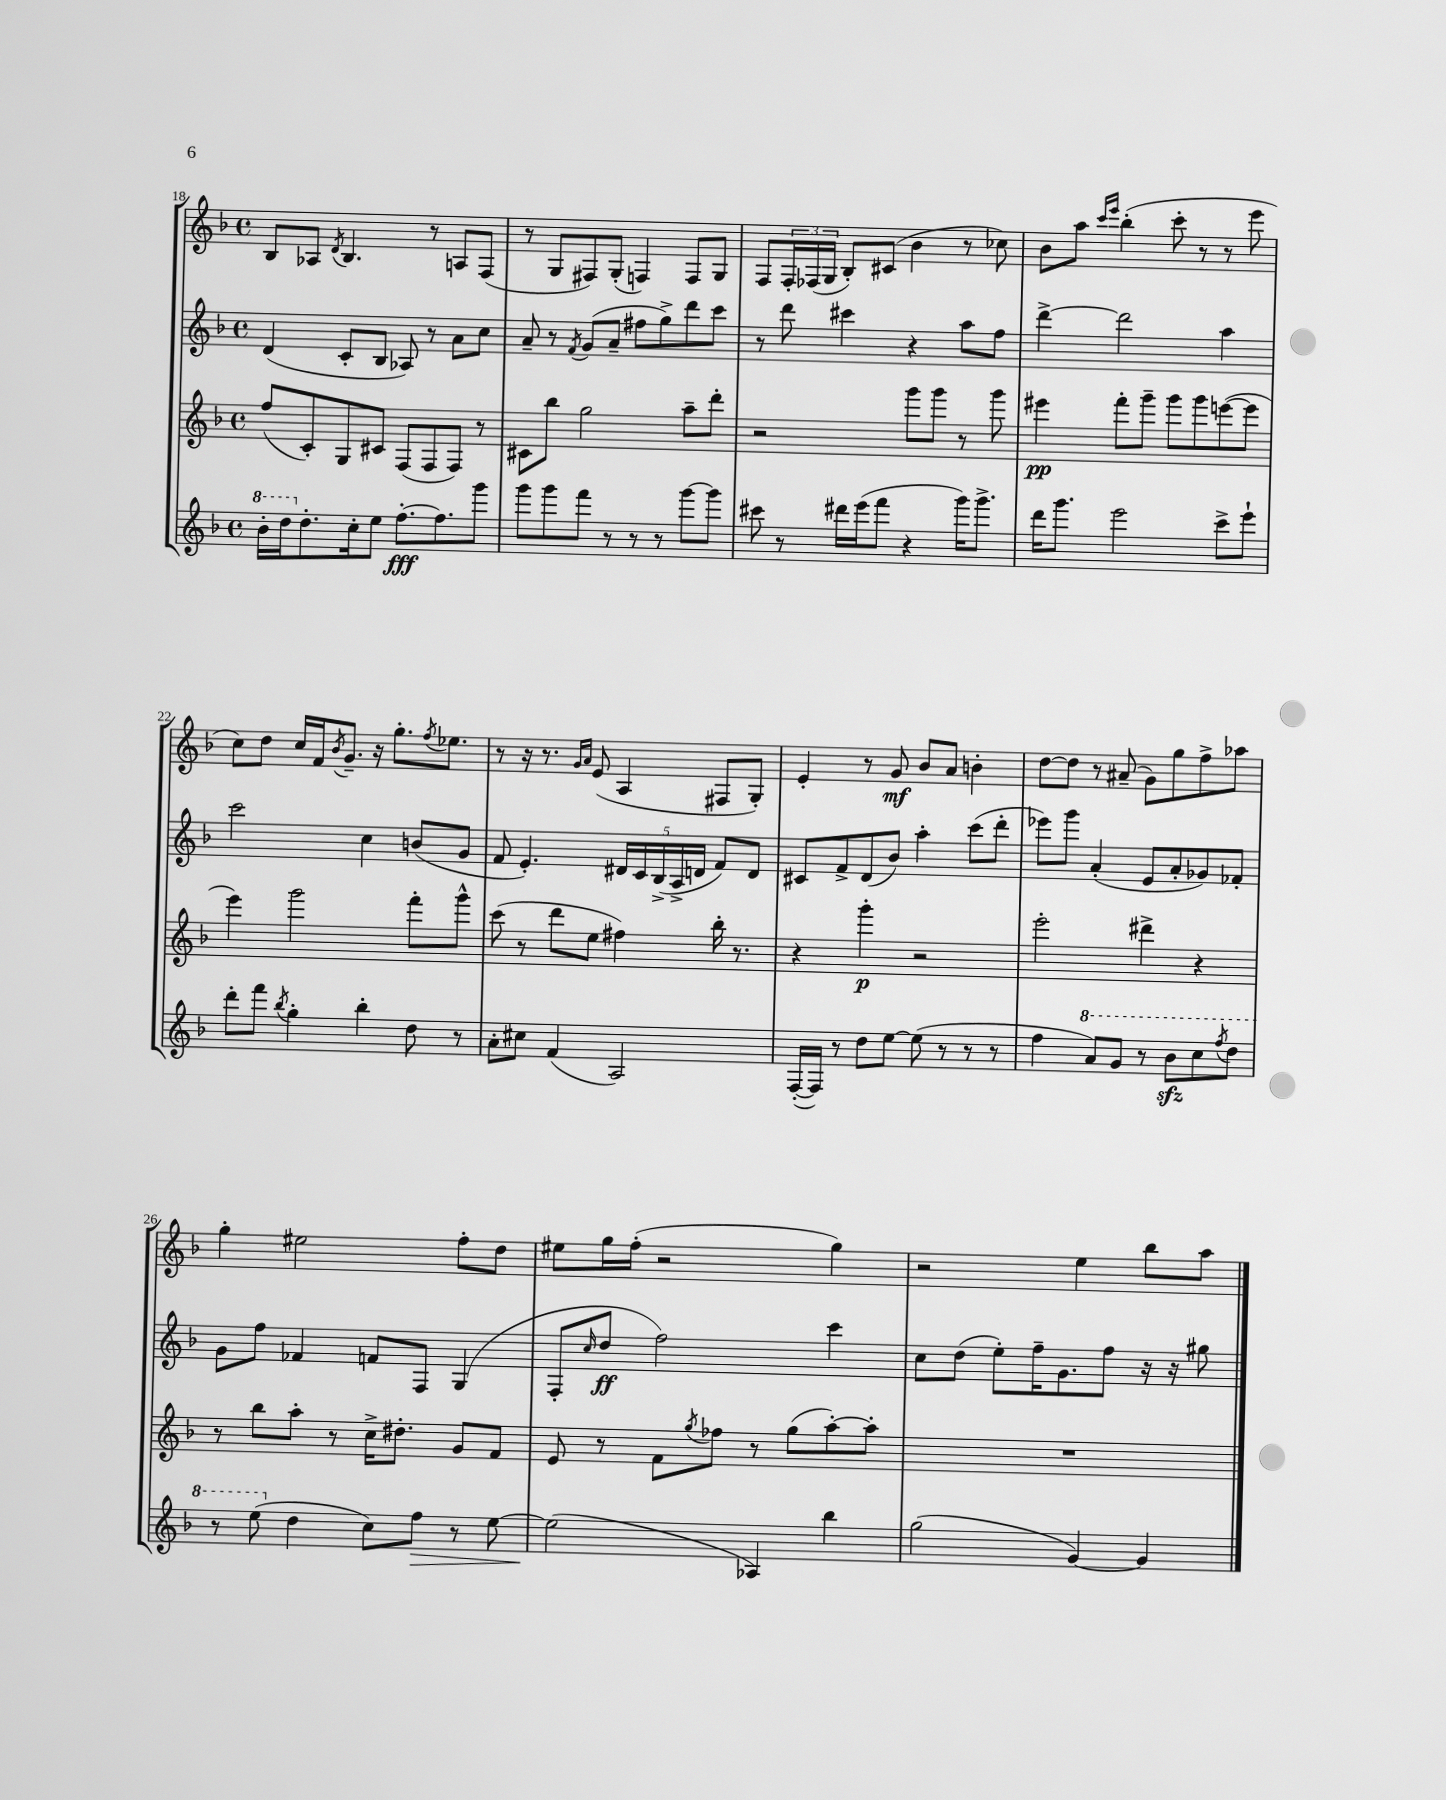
<<
\new StaffGroup <<
\new Staff = "s0" {
    \clef treble \key f \major \defaultTimeSignature \time 4/4
    bes8 aes8 \acciaccatura { d'8 } bes4. r8 a8 f8( |
    r8 g8 fis8) g8-.( f4) f8 g8 |
    f8 \tuplet 3/2 { f16-. fes16( g16 } bes8-.) cis'8( bes'4 r8 ces''8) |
    bes'8 a''8 \grace { c'''16 e'''16 } bes''4-.( c'''8-. r8 r8 e'''8 |
    c''8) d''8 c''16 f'16 \acciaccatura { bes'8 } g'8.-- r16 g''8.-. \acciaccatura { f''8 } ees''8. |
    r8 r16 r8. \grace { g'16 a'16 } e'8( a4 fis8 g8-.) |
    e'4-. r8 g'8\mf bes'8 a'8 b'4-. |
    d''8~ d''8 r8 ais'8--( g'8) g''8 f''8-> aes''8 |
    g''4-. eis''2 f''8-. d''8 |
    eis''8 g''16 f''16-.( r2 g''4) |
    r2 e''4 bes''8 a''8 \bar "|." |
}
\new Staff = "s1" {
    \clef treble \key f \major \defaultTimeSignature \time 4/4
    d'4( c'8-. bes8 aes8) r8 a'8 c''8 |
    a'8-- r8 \acciaccatura { f'8 } g'8( a'8-- fis''8 g''8->) d'''8 c'''8 |
    r8 d'''8 cis'''4 r4 a''8 f''8 |
    d'''4~-> d'''2 a''4 |
    c'''2 c''4 b'8( g'8 |
    f'8 e'4.-.) \tuplet 5/4 { dis'16 c'16 bes16->( a16-> d'16 } f'8) d'8 |
    cis'8 f'8-> d'8( bes'8) a''4-. c'''8( d'''8-. |
    ees'''8) g'''8 a'4-.( e'8 a'8-. ges'8) fes'8-. |
    g'8 f''8 fes'4 f'8 f8 g4( |
    f8-. \grace { c''16 } d''8\ff f''2) c'''4 |
    c''8 d''8( e''8-.) f''16-- g'8. f''8 r16 r16 gis''8 \bar "|." |
}
\new Staff = "s2" {
    \clef treble \key f \major \defaultTimeSignature \time 4/4
    f''8( c'8-.) g8 cis'8 f8( f8 f8) r8 |
    cis'8 bes''8 g''2 a''8-- d'''8-. |
    r2 g'''8 g'''8 r8 g'''8 |
    eis'''4\pp f'''8-. g'''8-- g'''8 g'''8 e'''8~( e'''8 |
    e'''4) g'''2 f'''8-. g'''8-^ |
    c'''8( r8 d'''8 e''8 fis''4) bes''16-. r8. |
    r4 g'''4-.\p r2 |
    e'''2-. dis'''4-> r4 |
    r8 bes''8 a''8-. r8 c''16-> dis''8.-. g'8 f'8 |
    e'8 r8 f'8 \acciaccatura { g''8 } fes''8 r8 g''8( a''8~-.) a''8-. |
    R1 \bar "|." |
}
\new Staff = "s3" {
    \clef treble \key f \major \defaultTimeSignature \time 4/4
    \ottava #1 bes''16-. d'''16 \ottava #0 d''8.-. c''16-. e''8 f''8.~-.\fff f''8. g'''8 |
    g'''8 g'''8 f'''8 r8 r8 r8 g'''8~ g'''8 |
    cis'''8 r8 dis'''16 e'''16( f'''8 r4 g'''16) g'''8.-> |
    d'''16 g'''8. e'''2 c'''8-> e'''8-! |
    d'''8-. f'''8 \acciaccatura { bes''8 } g''4-. bes''4-. d''8 r8 |
    a'8-. cis''8 f'4( a2) |
    f16~-.( f16) r8 d''8 e''8~ e''8( r8 r8 r8 |
    f''4 \ottava #1 a''8) g''8 r8 bes''8\sfz c'''8 \acciaccatura { f'''8 } d'''8 |
    r8 e'''8( \ottava #0 d''4 c''8) f''8\> r8 e''8~ |
    e''2\!( aes4) bes''4 |
    g''2( g'4~) g'4 \bar "|." |
}
>>
>>
\layout { \context { \Score currentBarNumber = #18 } }
